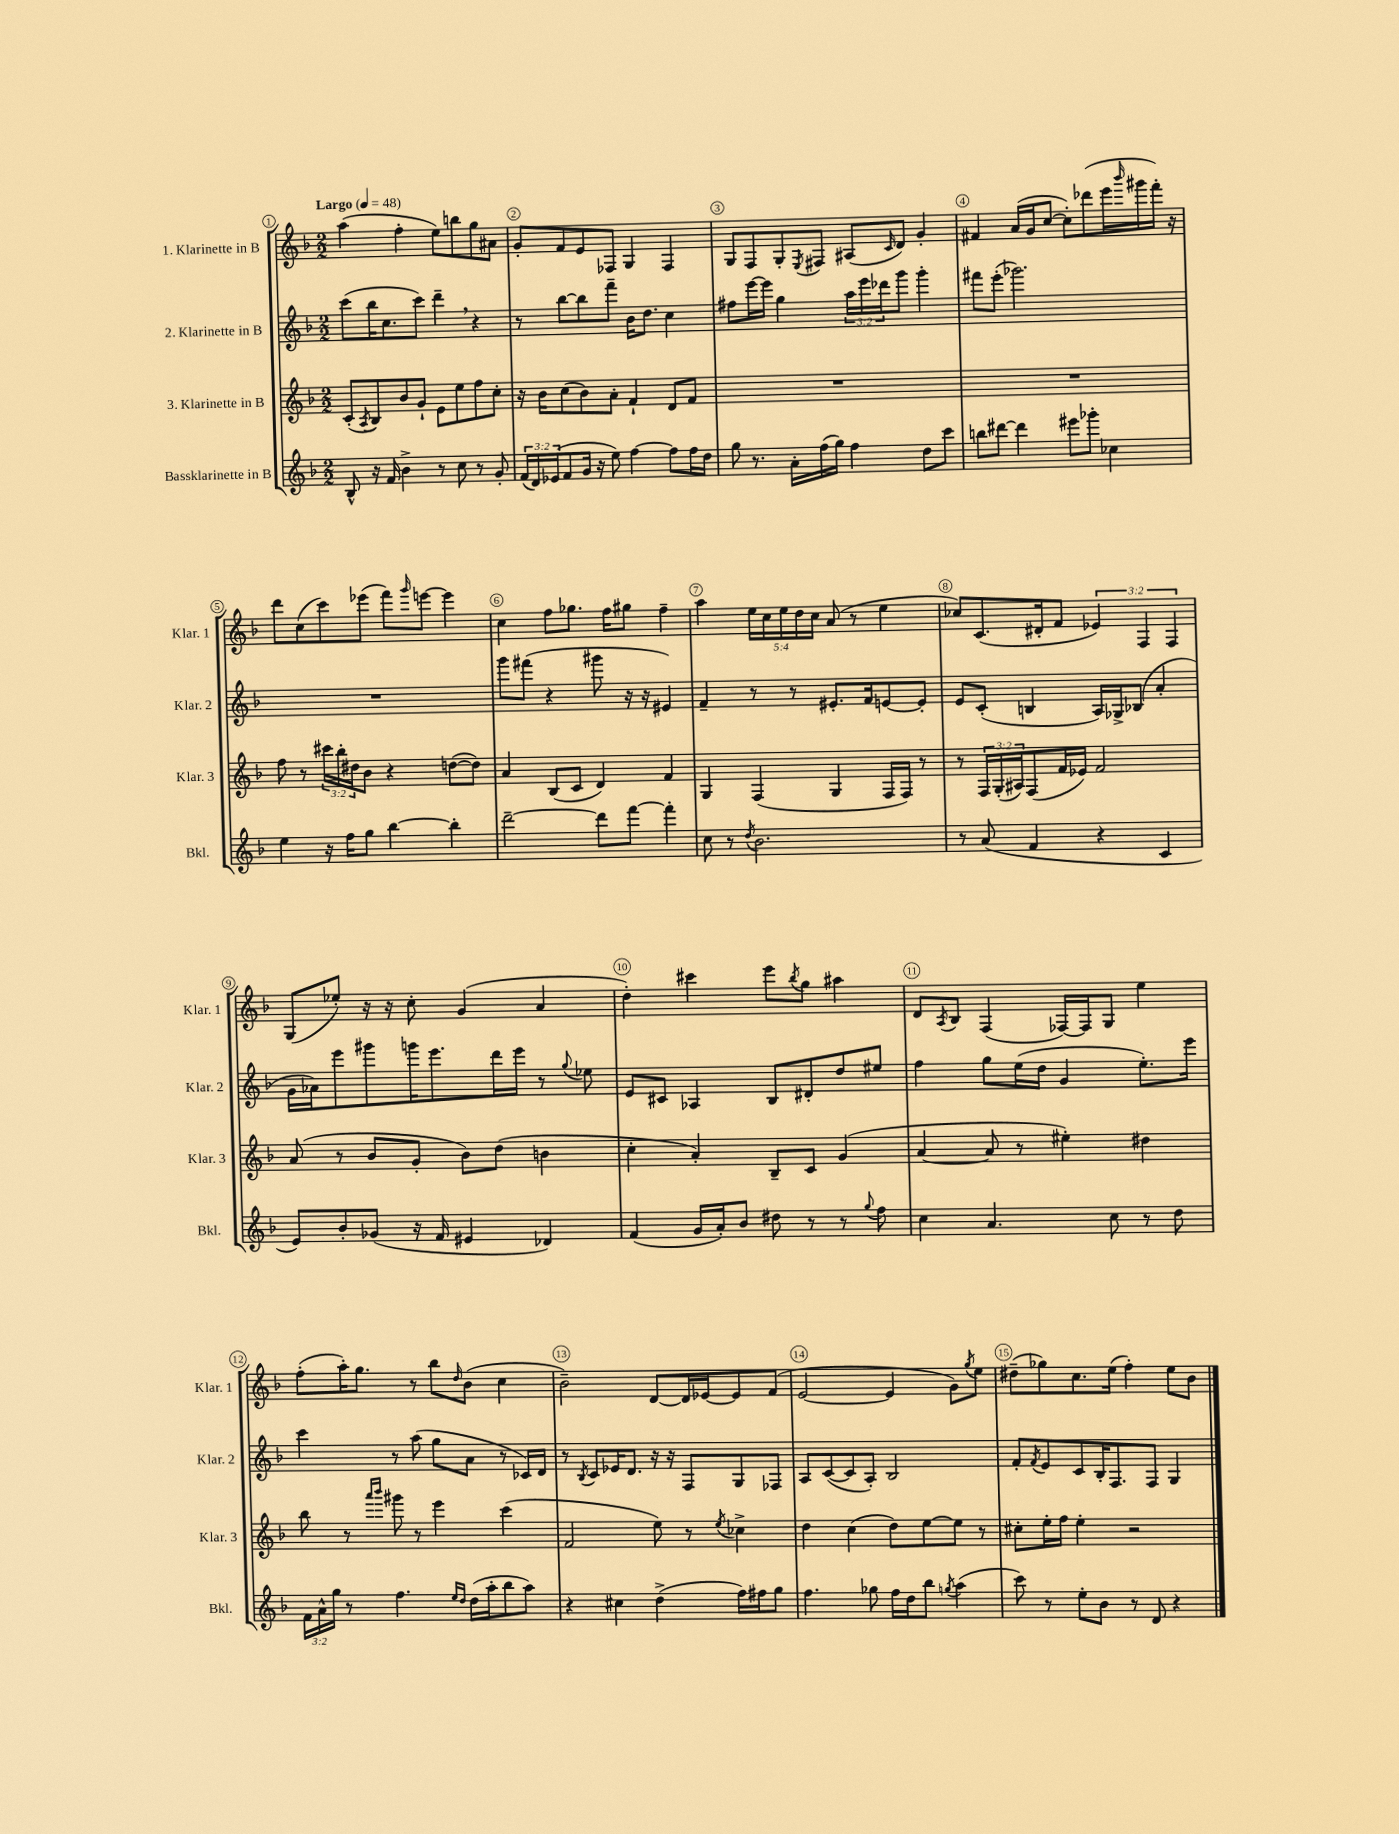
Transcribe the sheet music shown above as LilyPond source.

<<
\new StaffGroup <<
\new Staff = "s0" \with { instrumentName = "1. Klarinette in B" shortInstrumentName = "Klar. 1" } {
    \clef treble \key f \major \numericTimeSignature \time 2/2 \override Staff.TupletNumber.text = #tuplet-number::calc-fraction-text \tempo "Largo" 4 = 48
    a''4( f''4-. e''8) b''8 g''8 ais'8 |
    g'8-. f'8 e'8 fes8 g4 fes4 |
    g8 f8 g8-. \acciaccatura { e8 } fis8 ais8( \grace { c'16 } d'8) g'4-. |
    fis'4 a'16( g'16 c''8~ c''8-.) des'''8( e'''16 \grace { bes'''16 } gis'''16 f'''16-.) r16 |
    d'''8 c''8( c'''8) ees'''8( f'''8) \grace { g'''16 } e'''8~ e'''4 |
    c''4 f''8 ges''8. f''16 gis''8 f''4-- |
    a''4 \tuplet 5/4 { e''16 c''16 e''16 d''16 c''16 } a'8( r8 e''4 |
    ces''8) c'8.( dis'16-. f'8 \tuplet 3/2 { ees'4) f4 f4 } |
    g8( ees''8-.) r16 r16 c''8-. g'4( a'4 |
    d''4-.) cis'''4 e'''8 \acciaccatura { bes''8 } g''8 ais''4 |
    d'8 \acciaccatura { a8 } bes8 f4( fes16~) fes16 g8 e''4 |
    f''8-.( a''16-.) g''8. r8 bes''8 \grace { d''16 } bes'8( c''4 |
    bes'2--) d'8~ d'16 ees'16~ ees'8 f'8( |
    e'2~ e'4 g'8) \acciaccatura { g''8 } e''8 |
    dis''8--( ges''8) c''8. e''16( f''4-.) e''8 bes'8 \bar "|." |
}
\new Staff = "s1" \with { instrumentName = "2. Klarinette in B" shortInstrumentName = "Klar. 2" } {
    \clef treble \key f \major \numericTimeSignature \time 2/2 \override Staff.TupletNumber.text = #tuplet-number::calc-fraction-text
    c'''8( bes''16 c''8. c'''8) d'''4-- \breathe r4 |
    r8 bes''8~ bes''8 f'''8-- bes'16 d''8. c''4 |
    fis''8 e'''16~ e'''16 g''4 \tuplet 3/2 { a''16 e'''16 des'''16 } g'''8 g'''4-. |
    fis'''8 e'''8-.( ges'''2.) |
    R1 |
    g'''8 fis'''8( r4 gis'''8 r16 r16 eis'4) |
    f'4-- r8 r8 eis'8.-. f'16 e'8~ e'8-. |
    e'8 c'8-.( b4 a16) ges16-> bes8( a'4-. |
    g'16 aes'16) e'''8 gis'''8 g'''16 e'''8. d'''16 e'''16 r8 \appoggiatura { g''8 } ees''8 |
    e'8 cis'8 aes4 bes8 dis'8-. d''8 eis''8 |
    f''4 g''8 e''16( d''16 g'4 e''8.-.) e'''16 |
    c'''4 r8 a''8( g''8 a'8 r8 ces'16) d'16 |
    r8 \acciaccatura { bes8 } c'8 ees'16 d'8. r16 r16 f8 g8 fes8 |
    a8 c'8~( c'8 a8-.) bes2 |
    f'8-. \acciaccatura { f'8 } e'8 c'8 bes16-. f8. f8 g4 \bar "|." |
}
\new Staff = "s2" \with { instrumentName = "3. Klarinette in B" shortInstrumentName = "Klar. 3" } {
    \clef treble \key f \major \numericTimeSignature \time 2/2 \override Staff.TupletNumber.text = #tuplet-number::calc-fraction-text
    c'8-.( \acciaccatura { a8 } bes8) bes'8 g'8-! e'8 e''8 f''8 c''8-. |
    r16 bes'16 c''8( bes'8) a'8-. f'4-! d'8 f'8 |
    R1 |
    R1 |
    f''8 r8 \tuplet 3/2 { cis'''16 bes''16-. dis''16 } bes'8 r4 d''8~( d''8) |
    a'4 bes8( c'8 d'4) f'4 |
    g4 f4( g4 f16 f16) r8 |
    r8 \tuplet 3/2 { f16 g16-.( ais16) } f8( f'16 ees'16) f'2 |
    a'8( r8 bes'8 g'8-. bes'8) d''8( b'4 |
    c''4-. a'4-.) bes8-- c'8 g'4( |
    a'4~ a'8 r8 eis''4-.) dis''4 |
    bes''8 r8 \grace { a'''16 bes'''16 } gis'''8 r8 e'''4 c'''4( |
    f'2 e''8) r8 \acciaccatura { e''8 } ces''4-> |
    d''4 c''4( d''8) e''8~ e''8 r8 |
    cis''8-. e''16-. f''16 e''4-. r2 \bar "|." |
}
\new Staff = "s3" \with { instrumentName = "Bassklarinette in B" shortInstrumentName = "Bkl." } {
    \clef treble \key f \major \numericTimeSignature \time 2/2 \override Staff.TupletNumber.text = #tuplet-number::calc-fraction-text
    bes8-^ r16 f'16 bes'4-> r8 c''8 r8 g'8-. |
    \tuplet 3/2 { f'16( d'16) ees'16( } f'8 g'16 r16 e''8) f''4~ f''8 f''16 d''16 |
    g''8 r8. a'16-. f''16( g''16) f''4 d''8 c'''8 |
    b''8 dis'''8~ dis'''4 eis'''8 ges'''8-. ces''4 |
    e''4 r16 f''16 g''8 bes''4~ bes''4-. |
    d'''2~-- d'''8 f'''8~ f'''4-. |
    c''8 r8 \acciaccatura { d''8 } bes'2. |
    r8 a'8( f'4 r4 c'4 |
    e'8) bes'8-. ges'8( r16 f'16 eis'4 des'4) |
    f'4( g'16 a'16-.) bes'8 dis''8 r8 r8 \appoggiatura { g''8 } f''8 |
    c''4 a'4. c''8 r8 d''8 |
    \tuplet 3/2 { f'16 a'16-^ g''16 } r8 f''4. \grace { e''16 d''16 } d''16( a''16-. bes''8 a''8) |
    r4 cis''4 d''4->( f''16) fis''16 g''8 |
    f''4. ges''8 f''16 d''16 bes''8 \acciaccatura { g''8 } a''4( |
    c'''8) r8 e''8-. bes'8 r8 d'8 r4 \bar "|." |
}
>>
>>
\layout { \context { \Score \override BarNumber.break-visibility = ##(#f #t #t) barNumberVisibility = #all-bar-numbers-visible \override BarNumber.stencil = #(make-stencil-circler 0.1 0.3 ly:text-interface::print) } }
